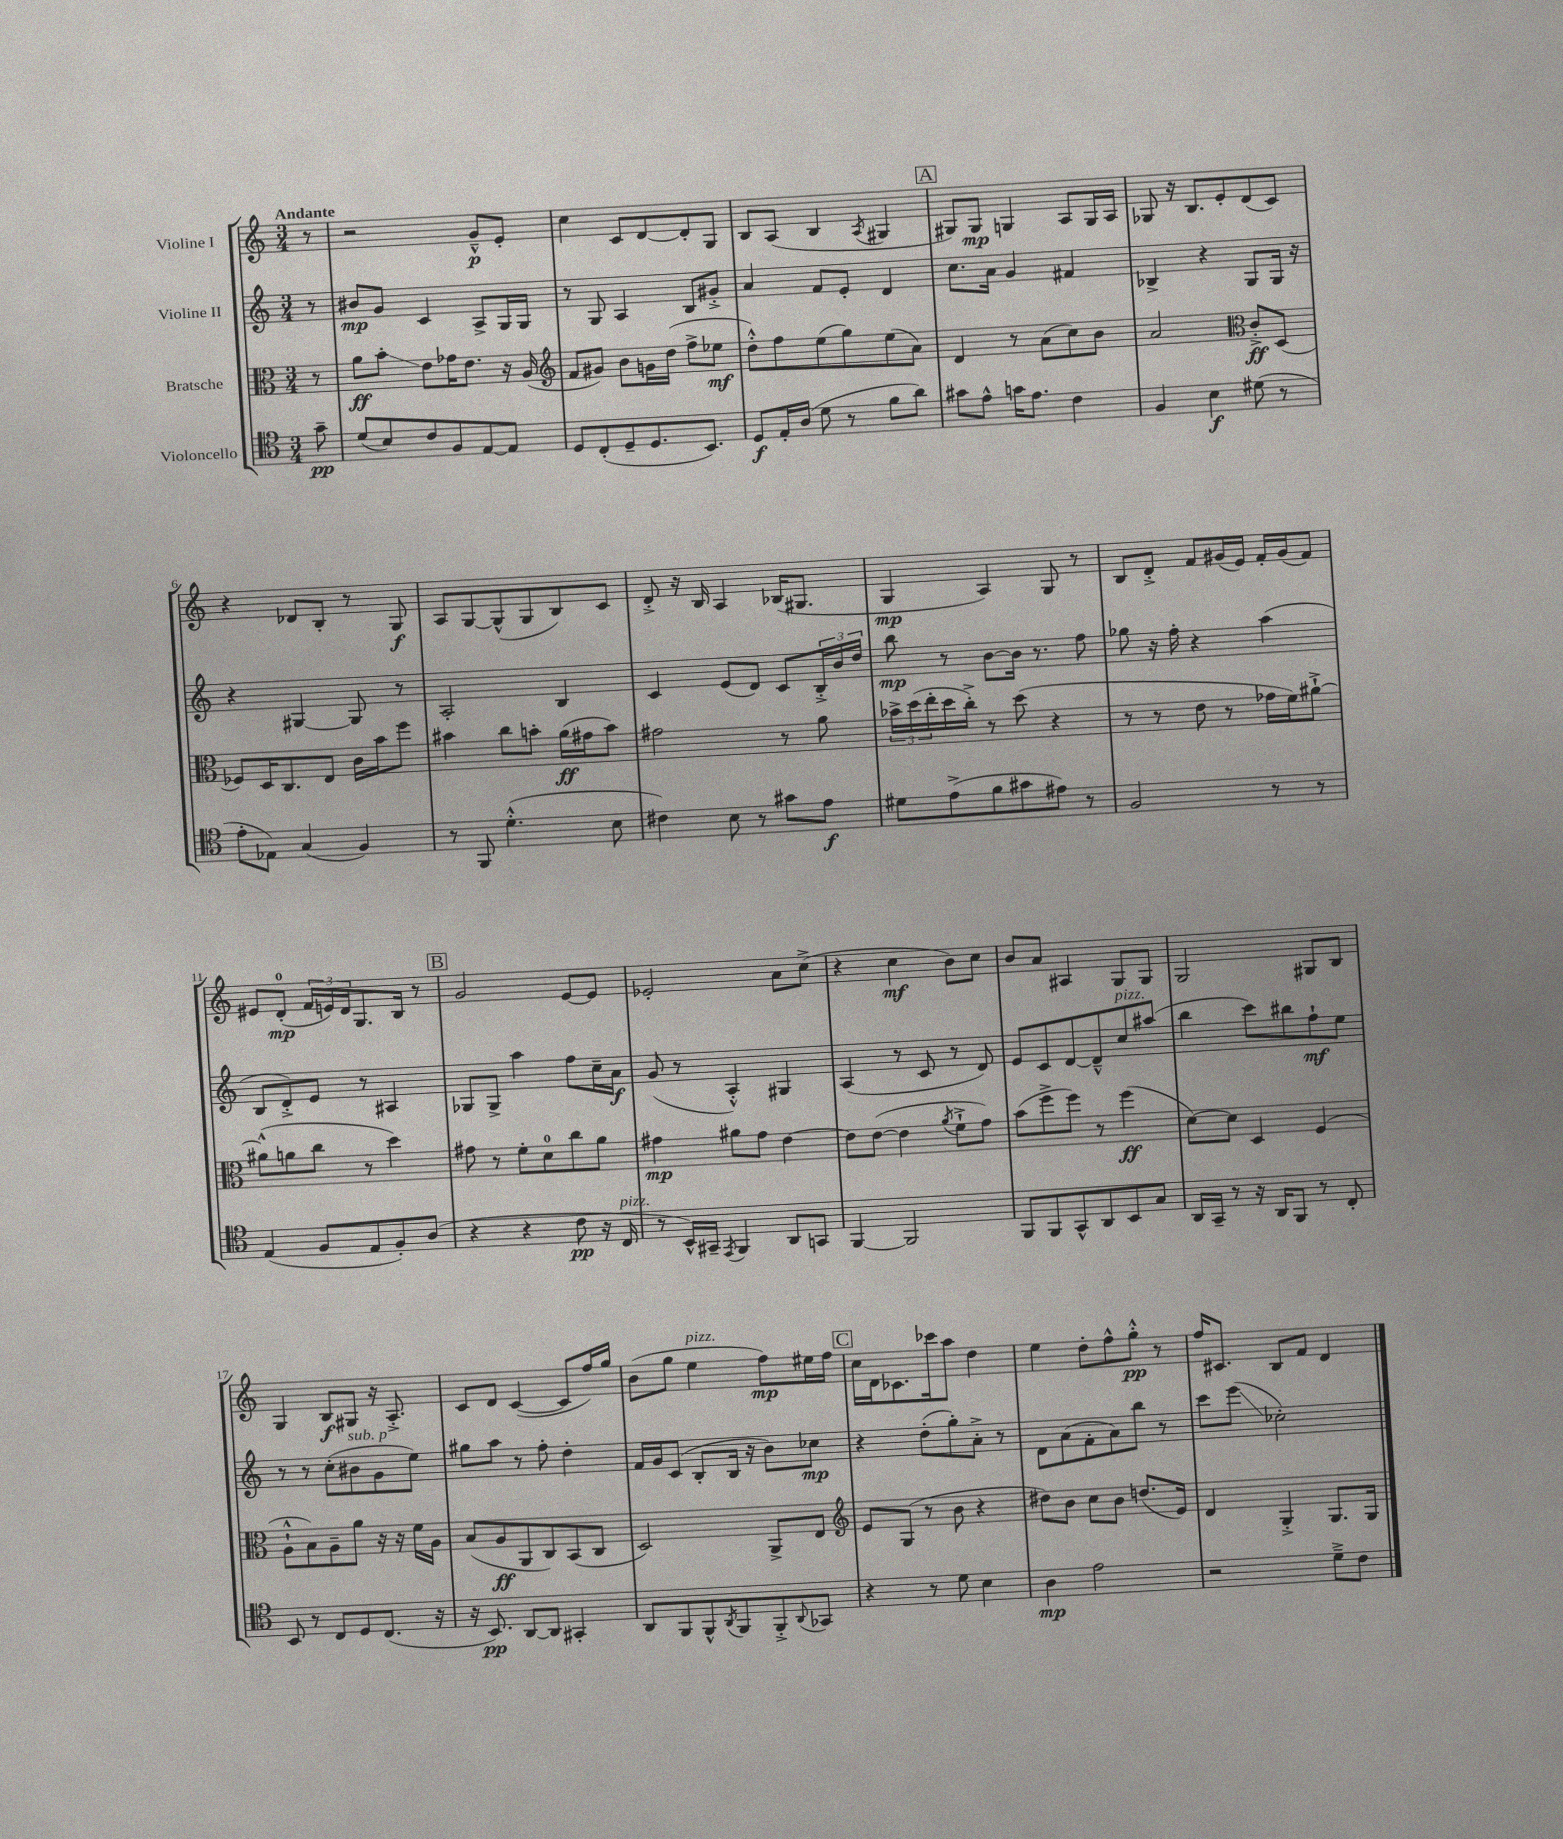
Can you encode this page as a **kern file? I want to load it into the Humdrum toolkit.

**kern	**kern	**kern	**kern
*staff4	*staff3	*staff2	*staff1
*clefC4	*clefC3	*clefG2	*clefG2
*k[]	*k[]	*k[]	*k[]
*M3/4	*M3/4	*M3/4	*M3/4
8g~\	8r	8r	8r
=	=	=	=
(8d/L	8a\L	8b#/L	2r
8B/)	8b'\J	8g/J	.
8c/	8e\L	4c/	.
8F/	16g-\K	.	.
.	8.e\J	.	.
[8E/	.	8A^/L	8g~^^/L
8E/]J	16r	16G/L	8e'/J
.	(16A/	16G/JJ	.
=	=	=	=
*	*clefG2	*	*
8D/L	8f/L	8r	4cc\
(8C'/	8g#/J)	8G/	.
8D~/	8b\L	4A/	8c/L
8.D/	16g\L	.	[8d/
.	(16dd\JJ	.	.
.	8ff^\L	8B/L	8d'/]
8.BB/J)	.	.	.
.	8ee-\J	8g#'^/J	8G/J
=	=	=	=
8D/L	8dd'^^\L)	4a/	8B/L
16E'/L	8ff\	.	(8A/J
(16A/JJ	.	.	.
8d\	(8ee\	8f/L	4B/
8r	8gg\)	8e'/J	.
.	.	.	8qA/
8f\L	(8ee\	4d/	4G#/
8a\J)	8a\J)	.	.
=	=	=	=
8g#\L	4d/	8.cc\L	8G#/L)
8e^^\J	.	.	8G#/J
.	.	16a\Jk	.
16g\LK	8r	4g/	4G/
8.e\J	.	.	.
.	(8a\L	.	.
4c\	8cc\)	4f#/	8A/L
.	8b\J	.	16G/L
.	.	.	16A/JJ
=	=	=	=
4F/	2a/	4B-^/	8G-/
.	.	.	16r
.	.	.	8.B/L
4B\	.	4r	.
.	.	.	8e'/
*	*clefC3	*	*
(8d#\	8c'^/L	8G/L	(8d/
8r	(8D/J	16G/Jk	8c/J)
.	.	16r	.
=	=	=	=
8e'\L	8F-/L)	4r	4r
8E-\J)	16D/K	.	.
.	8.C/	.	.
(4G/	.	[4G#/	8d-/L
.	8E/J	.	8B'/J
4F/)	16c\LL	8G#/]	8r
.	16b\J	.	.
.	8ff\J	8r	8G/
=	=	=	=
8r	4b#\	2A'/	8A/L
8FF/	.	.	[8G/
(4.d'^^\	8cc\L	.	(8G^^/]
.	8b'\J	.	8G/
.	(16a\LL	4B/	8B/)
.	16g#\J	.	.
8B\	8b\J)	.	8c/J
=	=	=	=
4c#\)	2g#\	4c/	8d'^/
.	.	.	16r
.	.	.	16B/
8B\	.	(8e/L	4A/
8r	.	8d/J)	.
8g#\L	8r	8c/L	(16B-/LK
.	.	.	8.G#/J
8e\J	8a\	24B'^/L	.
.	.	24b/	.
.	.	24dd/JJ	.
=	=	=	=
8d#\L	24b-^\LL	8bb\	4G/
.	(24dd\	.	.
.	24ee'\	.	.
(8e^\	16dd\	8r	.
.	16cc'^\JJ)	.	.
8f\	8r	[8b\L	4A/)
8g#\	(8dd\	16b\]Jk	.
.	.	8.r	.
8e#\J)	4r	.	8G/
8r	.	8ff\	8r
=	=	=	=
2F/	8r	8gg-\	8B/L
.	8r	16r	8d'^/J
.	.	16ff'\	.
.	8e\	4r	8f/L
.	8r	.	(16g#/L
.	.	.	16e/JJ)
8r	16g-\LL	(4aa\	16f'/LL
.	16f\J)	.	(16g#/J
8r	[8a#`^\J	.	8f/J)
=	=	=	=
(4E/	(8a#^^\]L	8B/L	8e#/L
.	8a\	8d'^/)	(8d'/J
8F/L	8cc\J	8e/J	24f/LL
.	.	.	24e/)
.	.	.	24d/J
8E/	8r	8r	8.G/
8F'/)	4dd\)	4A#/	.
.	.	.	16B/Jk
(8A/J	.	.	8r
=	=	=	=
4r	8g#\	8G-/L	2g/
.	8r	8G-^/J	.
4r	8f'\L	4aa\	.
.	8d\	.	.
8c\	8cc\	8ff\L	[8e/L
16r	8a\J	16cc~\L	8e/]J
16C/	.	16a\JJ	.
=	=	=	=
8r	4g#\	(8g/	2e-'/
16BB^^/LL)	.	8r	.
16GG#~/JJ	.	.	.
8qEE/	.	.	.
4FF/	8a#\L	4A'^^/)	.
.	8g#\J	.	.
8AA/L	[4e\	4G#/	8a\L
8GG/J	.	.	(8cc^\J
=	=	=	=
[4FF/	8e\]L	(4A/	4r
.	([8e\J	.	.
2FF/]	4e\]	8r	4cc\
.	.	8c/	.
.	8qa/	.	.
.	8f`^\L	8r	8b\L)
.	8g\J)	8d/)	8cc\J
=	=	=	=
8FF/L	(8b\L	8e/L	8b/L
8FF/	8ff^\	8c/	8a/J
8GG^^/	8ff\J)	[8d/	4A#/
8AA/	8r	8d~^^/]	.
8BB/	(4ff\	8cc/	8G/L
8G/J	.	(8aa#/J	8G/J
=	=	=	=
16AA/LL	[8d\L)	4bb\	2G/
16GG~/JJ	.	.	.
8r	8d\]J	.	.
16r	4D/	8ccc\L)	.
16AA/LK	.	.	.
8FF/J	.	8bb#\	.
8r	(4F/	8ff`\	8G#/L
8C'/	.	8ee\J	8B/J
=	=	=	=
8BB/	8A`^^\L	8r	4G/
8r	8B\)	8r	.
8C/L	8A~\	(8cc'\L	8B/L
8D/	8a\J	8b#\	8G#/J
(8.C/J	16r	8g\	16r
.	16r	.	8.A'^/
.	16f\LL	8ee\J)	.
16r	16A\JJ	.	.
=	=	=	=
16r	(8B/L	8gg#\L	8c/L
8.BB/)	.	.	.
.	8A/	8aa\J	8d/J
[8AA/L	8AA/	8r	([4c/
8AA/]J	8C/)	8ff'\	.
4GG#'/	(8BB/	4dd'\	8c/]L
.	8C/J	.	16ff/L)
.	.	.	16gg/JJ
=	=	=	=
8AA/L	2D/)	16f/LL	(8b\L
.	.	16g/J	.
8FF/	.	(8c/J	8gg\J
8FF^^/	.	8B'/L	4ee\
8qAA/	.	.	.
8FF/	.	16B/Jk	.
.	.	16r	.
8FF'^/	8AA^/L	8b\L)	8ff\L)
8qqAA/	.	.	.
8GG-/J	8E/J	8cc-\J	16ee#\L
.	.	.	16ff\JJ
=	=	=	=
*	*clefG2	*	*
4r	8e/L	4r	16cc\LL
.	.	.	16d\J
.	(8G/J	.	8.c-\
8r	8r	(8dd'\L	.
.	.	.	16ccc-\k
8d\	8b\	8gg'\)	8aa\J
4B\	4r	8a'^\J	4dd\
.	.	8r	.
=	=	=	=
4A\	8dd#\L)	8d\L	4ee\
.	8b\J	(8a\	.
2e\	8cc\L	8f'\	8dd'\L
.	8b\J	8a\)	8ff^^\
.	(8.dd/L	8bb\J	8gg'^^\J
.	.	8r	8r
.	16e/Jk)	.	.
=	=	=	=
2r	4d/	8ccc\L	16ff/LK
.	.	.	8.c#/J
.	.	(8eee\J	.
.	4G'^/	2cc-'\)	8B/L
.	.	.	8f/J
8d~^\L	8.G/L	.	4d/
8c\J	.	.	.
.	16G/Jk	.	.
==	==	==	==
*-	*-	*-	*-
